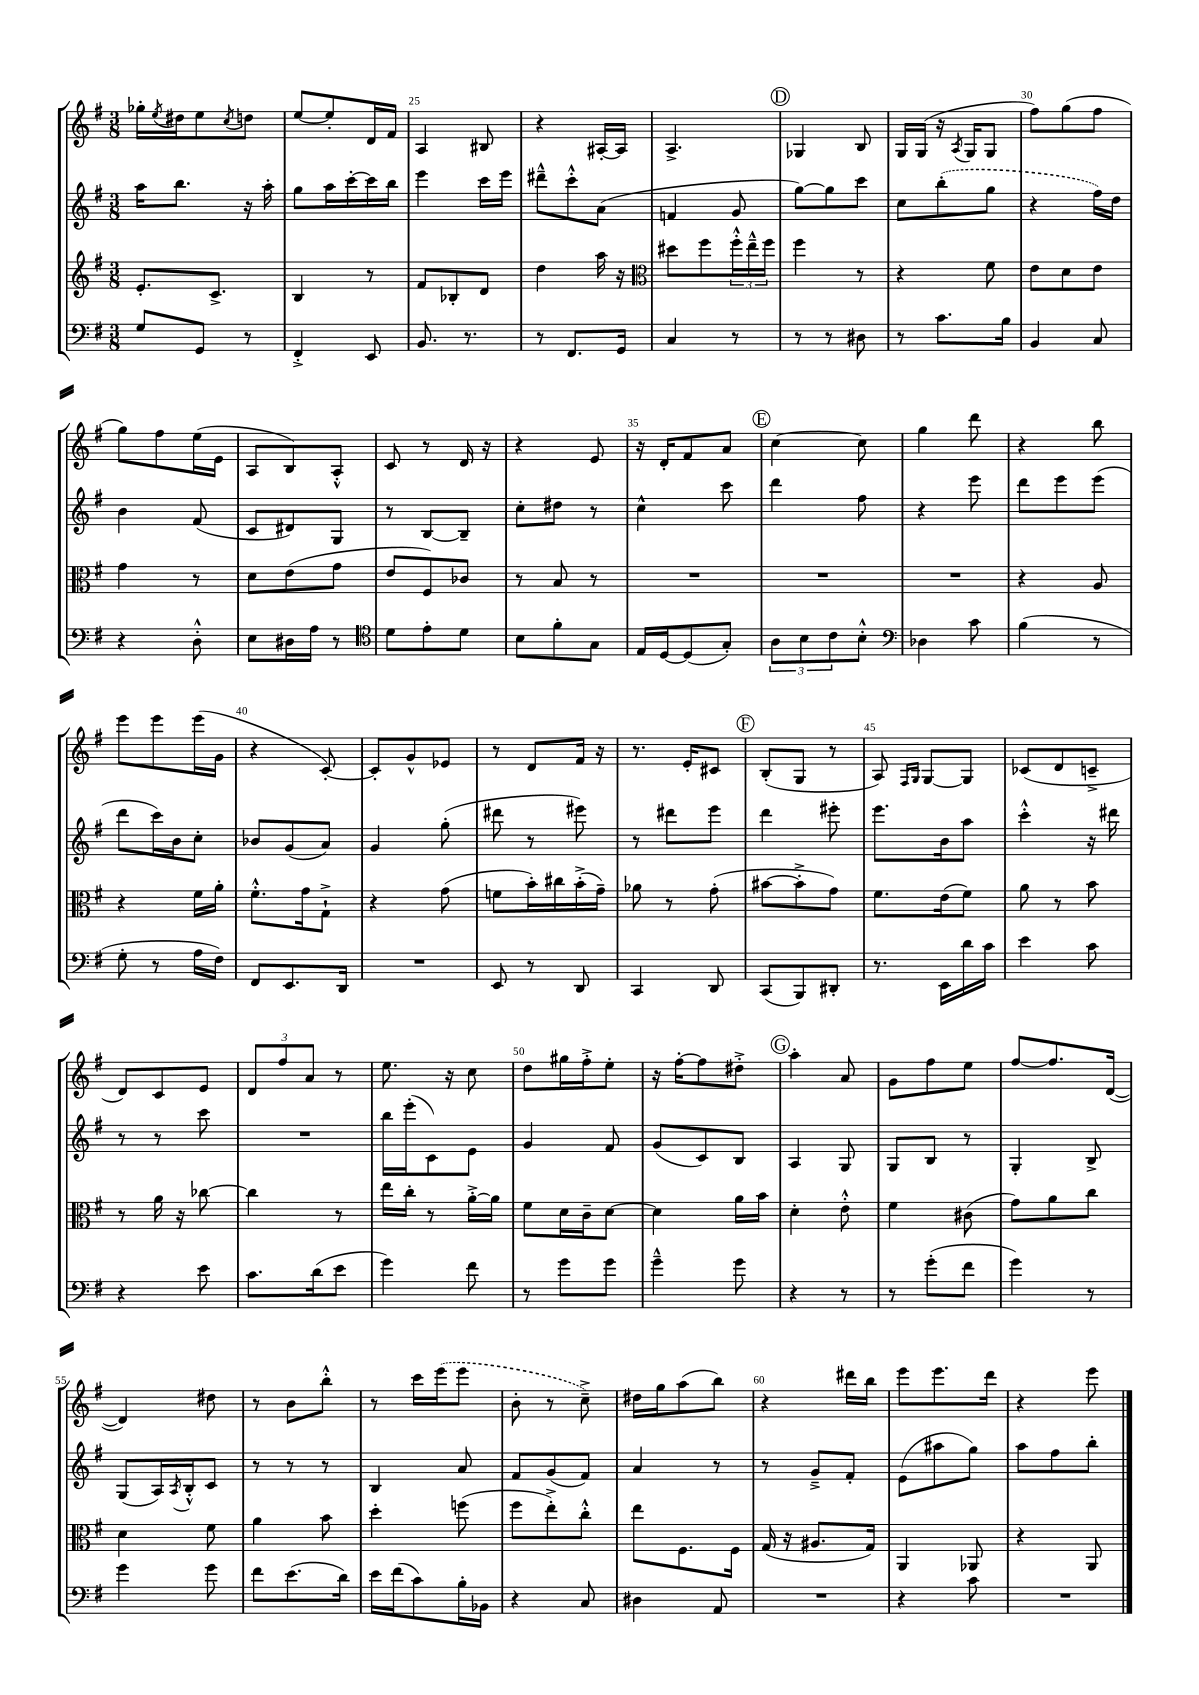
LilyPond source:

<<
\new StaffGroup <<
\new Staff = "s0" {
    \clef treble \key g \major \numericTimeSignature \time 3/8
    ges''16-. \acciaccatura { e''8 } dis''16 e''8 \acciaccatura { c''8 } d''8 |
    e''8~ e''8-. d'16 fis'16 |
    a4 bis8 |
    r4 ais16~-. ais16 |
    a4.-> |
    \mark \markup { \circle "D" } ges4 b8 |
    g16 g16( r16 \acciaccatura { a8 } g16 g8 |
    fis''8) g''8( fis''8 |
    g''8) fis''8 e''16( e'16 |
    a8 b8) a8-.-^ |
    c'8 r8 d'16 r16 |
    r4 e'8 |
    r16 d'16-. fis'8 a'8 |
    \mark \markup { \circle "E" } c''4~ c''8 |
    g''4 d'''8 |
    r4 b''8 |
    e'''8 e'''8 e'''16( g'16 |
    r4 c'8~-.) |
    c'8-. g'8-^ ees'8 |
    r8 d'8 fis'16 r16 |
    r8. e'16-. cis'8 |
    \mark \markup { \circle "F" } b8-.( g8 r8 |
    a8) \grace { fis16 g16 } g8~ g8 |
    ces'8( d'8 c'8---> |
    d'8) c'8 e'8 |
    \tuplet 3/2 { d'8 fis''8 a'8 } r8 |
    e''8. r16 c''8 |
    d''8 gis''16 fis''16-.-> e''8-. |
    r16 fis''16~-. fis''8 dis''8-.-> |
    \mark \markup { \circle "G" } a''4-. a'8 |
    g'8 fis''8 e''8 |
    fis''8~ fis''8. d'16~( |
    d'4) dis''8 |
    r8 b'8 b''8-.-^ |
    r8 c'''16 \once \slurDashed e'''16( e'''8 |
    b'8-. r8 c''8--->) |
    dis''16 g''16 a''8( b''8) |
    r4 dis'''16 b''16 |
    e'''8 e'''8. d'''16 |
    r4 e'''8 \bar "|." |
}
\new Staff = "s1" {
    \clef treble \key g \major \numericTimeSignature \time 3/8
    a''16 b''8. r16 a''16-. |
    g''8 a''16 c'''16~-. c'''16 b''16 |
    e'''4 c'''16 e'''16 |
    dis'''8---^ c'''8-.-^ a'8( |
    f'4 g'8 |
    \mark \markup { \circle "D" } g''8~) g''8 c'''8 |
    c''8 \once \slurDashed b''8-.( g''8 |
    r4 fis''16) d''16 |
    b'4 fis'8( |
    c'8 dis'8) g8 |
    r8 b8~ b8-- |
    c''8-. dis''8 r8 |
    c''4-^ c'''8 |
    \mark \markup { \circle "E" } d'''4 fis''8 |
    r4 e'''8 |
    d'''8 e'''8 e'''8( |
    d'''8 c'''16) b'16 c''8-. |
    bes'8 g'8( a'8) |
    g'4 g''8-.( |
    dis'''8 r8 eis'''8) |
    r8 dis'''8 e'''8 |
    \mark \markup { \circle "F" } d'''4 eis'''8-. |
    e'''8. b'16 a''8 |
    c'''4-.-^ r16 dis'''16 |
    r8 r8 c'''8 |
    R4. |
    b''16 e'''16-.( c'8) e'8 |
    g'4 fis'8 |
    g'8( c'8) b8 |
    \mark \markup { \circle "G" } a4 g8 |
    g8 b8 r8 |
    g4-. b8-> |
    g8( a16) \acciaccatura { a8 } b16-.-^ c'8 |
    r8 r8 r8 |
    b4 a'8 |
    fis'8 g'8( fis'8) |
    a'4 r8 |
    r8 g'8---> fis'8-. |
    e'8( ais''8 g''8) |
    a''8 fis''8 b''8-. \bar "|." |
}
\new Staff = "s2" {
    \clef treble \key g \major \numericTimeSignature \time 3/8
    e'8.-. c'8.-> |
    b4 r8 |
    fis'8 bes8-. d'8 |
    d''4 a''16 r16 |
    \clef alto dis''8 fis''8 \tuplet 3/2 { fis''16-.-^ e''16---^ fis''16 } |
    \mark \markup { \circle "D" } fis''4 r8 |
    r4 fis'8 |
    e'8 d'8 e'8 |
    g'4 r8 |
    d'8 e'8( g'8 |
    e'8 fis8) ces'8 |
    r8 b8 r8 |
    R4. |
    \mark \markup { \circle "E" } R4. |
    R4. |
    r4 a8 |
    r4 fis'16 a'16-. |
    fis'8.-.-^ g'16 g8-!-> |
    r4 g'8( |
    f'8 b'16-.) cis''16 b'16-.->( g'16--) |
    aes'8 r8 g'8-.( |
    \mark \markup { \circle "F" } bis'8~ bis'8-.-> g'8) |
    fis'8. e'16( fis'8) |
    a'8 r8 b'8 |
    r8 a'16 r16 ces''8~ |
    ces''4 r8 |
    e''16 c''16-. r8 a'16~-.-> a'16 |
    fis'8 d'16 c'16-- d'8~ |
    d'4 a'16 b'16 |
    \mark \markup { \circle "G" } d'4-. e'8-.-^ |
    fis'4 cis'8( |
    g'8) a'8 c''8 |
    d'4 fis'8 |
    a'4 b'8 |
    d''4-. f''8( |
    fis''8 e''8-.->) c''8-.-^ |
    e''8 fis8. fis16 |
    g16( r16 ais8. g16) |
    a,4 aes,8 |
    r4 a,8 \bar "|." |
}
\new Staff = "s3" {
    \clef bass \key g \major \numericTimeSignature \time 3/8
    g8 g,8 r8 |
    fis,4-.-> e,8 |
    b,8. r8. |
    r8 fis,8. g,16 |
    c4 r8 |
    \mark \markup { \circle "D" } r8 r8 dis8 |
    r8 c'8. b16 |
    b,4 c8 |
    r4 d8-.-^ |
    e8 dis16 a16 r8 |
    \clef tenor d'8 e'8-. d'8 |
    b8 fis'8-. g8 |
    e16 d16~ d8( g8-.) |
    \mark \markup { \circle "E" } \tuplet 3/2 { a8 b8 c'8 } b8-.-^ |
    \clef bass des4 c'8 |
    b4( r8 |
    g8-. r8 a16 fis16) |
    fis,8 e,8. d,16 |
    R4. |
    e,8 r8 d,8 |
    c,4 d,8 |
    \mark \markup { \circle "F" } c,8( b,,8) dis,8-. |
    r8. e,16 d'16 c'16 |
    e'4 c'8 |
    r4 e'8 |
    c'8. d'16( e'8 |
    g'4) fis'8 |
    r8 g'8 g'8 |
    g'4---^ g'8 |
    \mark \markup { \circle "G" } r4 r8 |
    r8 g'8-.( fis'8 |
    g'4) r8 |
    g'4 g'8 |
    fis'8 e'8.( d'16) |
    e'16 fis'16( c'8) b16-. bes,16 |
    r4 c8 |
    dis4 a,8 |
    R4. |
    r4 c'8 |
    R4. \bar "|." |
}
>>
>>
\layout { \context { \Score currentBarNumber = #23 \override BarNumber.break-visibility = ##(#f #t #t) barNumberVisibility = #(every-nth-bar-number-visible 5) } }
